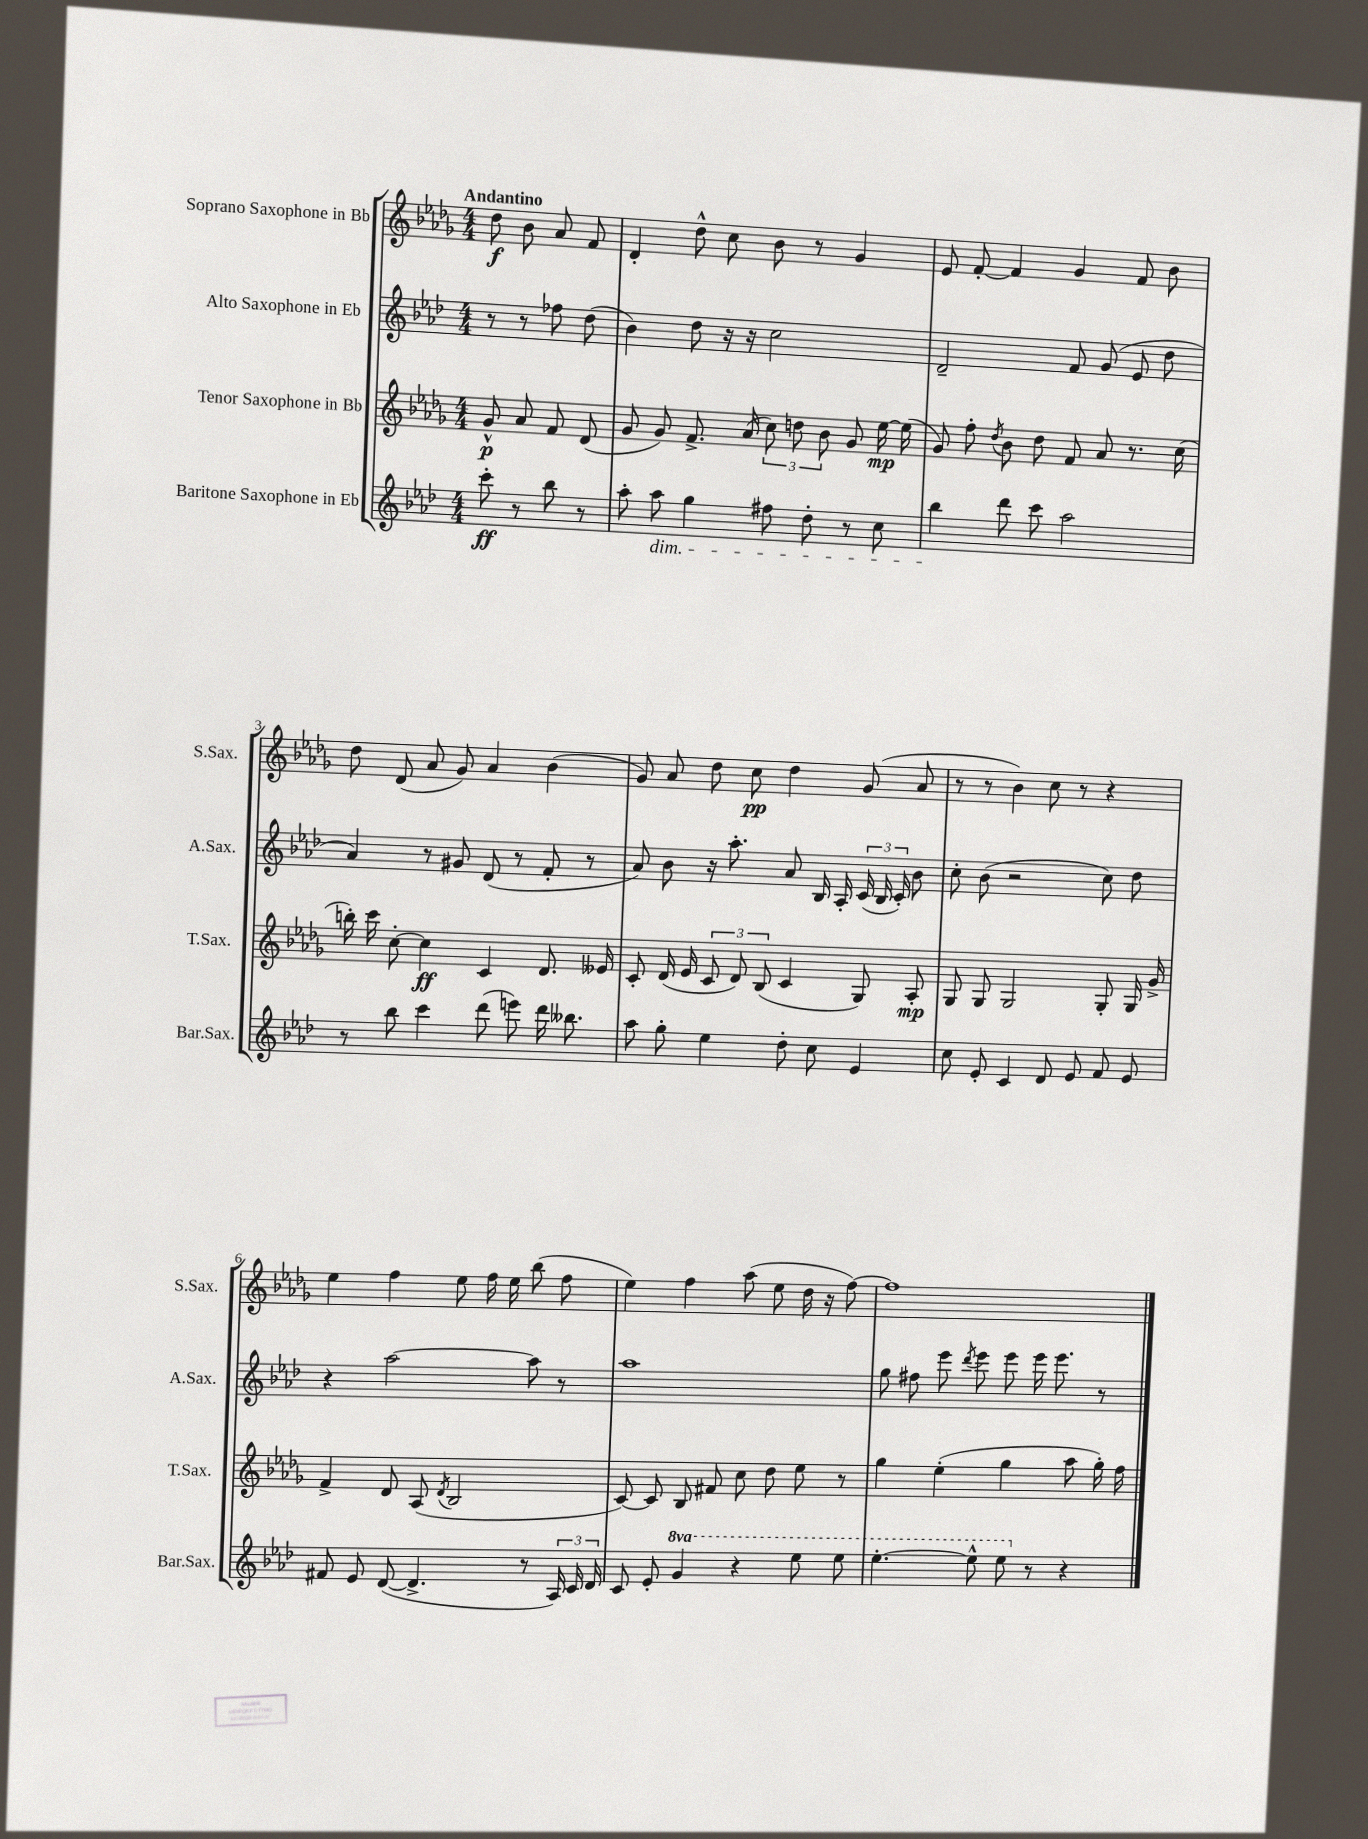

**kern	**dynam	**kern	**dynam	**kern	**kern	**dynam
*part4	*part4	*part3	*part3	*part2	*part1	*part1
*staff4	*staff4	*staff3	*staff3	*staff2	*staff1	*staff1
*I"Baritone Saxophone in Eb	*	*I"Tenor Saxophone in Bb	*	*I"Alto Saxophone in Eb	*I"Soprano Saxophone in Bb	*
*I'Bar.Sax.	*	*I'T.Sax.	*	*I'A.Sax.	*I'S.Sax.	*
*clefG2	*	*clefG2	*	*clefG2	*clefG2	*
*k[b-e-a-d-]	*	*k[b-e-a-d-g-]	*	*k[b-e-a-d-]	*k[b-e-a-d-g-]	*
*M4/4	*	*M4/4	*	*M4/4	*M4/4	*
=	=	=	=	=	=	=
!	!	!	!	!	!LO:TX:a:B:t=Andantino	!
8ccc'\	ff	8g-^^/	p	8r	8dd-\	f
8r	.	8a-/	.	8r	8b-\	.
8bb-\	.	8f/	.	8ff-X\	8a-/	.
8r	.	(8d-/	.	(8dd-\	8f/	.
=1	=1	=1	=1	=1	=1	=1
8aa-'\	.	8g-/	.	4b-\)	4d-'/	.
!LO:TX:b:i:t=dim.	!	!	!	!	!	!
8aa-\	.	8g-/)	.	.	.	.
4gg\	.	8.f^/	.	8dd-\	8dd-^^\	.
.	.	.	.	16r	8cc\	.
.	.	(16a-/	.	16r	.	.
8ff#X\	.	12cc\)	.	2cc\	8b-\	.
.	.	12ddn\	.	.	.	.
8dd-'\	.	.	.	.	8r	.
.	.	12b-\	.	.	.	.
8r	.	8g-/	.	.	4g-/	.
8cc\	.	[16ee-\	mp	.	.	.
.	.	(16ee-\]	.	.	.	.
=2	=2	=2	=2	=2	=2	=2
4bb-\	.	8g-/)	.	2d-~/	8e-/	.
.	.	8ff'\	.	.	[8f'/	.
.	.	8qdd-/	.	.	.	.
8ddd-\	.	8b-\	.	.	4f/]	.
8ccc\	.	8dd-\	.	.	.	.
2aa-\	.	8f/	.	8f/	4g-/	.
.	.	8a-/	.	(8g/	.	.
.	.	8.r	.	8e-/	8f/	.
.	.	.	.	8dd-\	8b-\	.
.	.	(16cc\	.	.	.	.
!!LO:LB:g=z
=3	=3	=3	=3	=3	=3	=3
8r	.	16bbn'\)	.	4a-/)	8dd-\	.
.	.	16ccc\	.	.	.	.
8bb-\	.	[8cc'\	.	.	(8d-/	.
4ccc\	.	4cc\]	ff	8r	8a-/	.
.	.	.	.	8g#X/	8g-/)	.
(8ddd-\	.	4c/	.	(8d-/	4a-/	.
8eeen\)	.	.	.	8r	.	.
16ddd-\	.	8.d-/	.	8f'/	(4b-\	.
8.bb--X\	.	.	.	.	.	.
.	.	.	.	8r	.	.
.	.	16e--X/	.	.	.	.
=4	=4	=4	=4	=4	=4	=4
8aa-\	.	8c'/	.	8a-/)	8g-/)	.
8gg'\	.	(16d-/	.	8b-\	8a-/	.
.	.	16e-/	.	.	.	.
4ee-\	.	12c/	.	16r	8dd-\	.
.	.	.	.	8.aa-'\	.	.
.	.	12d-/)	.	.	.	.
.	.	.	.	.	8cc\	pp
.	.	(12B-/	.	.	.	.
8dd-'\	.	4c/	.	8a-/	4dd-\	.
8cc\	.	.	.	16B-/	.	.
.	.	.	.	16A-'/	.	.
4e-/	.	8G-/)	.	(24c/	(8g-/	.
.	.	.	.	24B-/	.	.
.	.	.	.	24c'/)	.	.
.	.	8A-'/	mp	8b-\	8a-/	.
=5	=5	=5	=5	=5	=5	=5
8cc\	.	8G-/	.	8cc'\	8r	.
8e-'/	.	8G-/	.	(8b-\	8r	.
4c/	.	2G-/	.	2r	4b-\)	.
8d-/	.	.	.	.	8cc\	.
8e-/	.	.	.	.	8r	.
8f/	.	8G-'/	.	8cc\)	4r	.
8e-/	.	16G-/	.	8dd-\	.	.
.	.	16g-^/	.	.	.	.
!!LO:LB:g=z
=6	=6	=6	=6	=6	=6	=6
8f#X/	.	4f^/	.	4r	4ee-\	.
8e-/	.	.	.	.	.	.
([8d-/	.	8d-/	.	[2aa-\	4ff\	.
4.d-^/]	.	(8A-/	.	.	.	.
.	.	8qd-/	.	.	.	.
.	.	2B-/	.	.	8ee-\	.
.	.	.	.	.	16ff\	.
.	.	.	.	.	16ee-\	.
8r	.	.	.	8aa-\]	(8bb-\	.
24A-/)	.	.	.	8r	8ff\	.
24c/	.	.	.	.	.	.
24d-/	.	.	.	.	.	.
=7	=7	=7	=7	=7	=7	=7
8c/	.	[8c/)	.	1aa-	4ee-\)	.
8e-'/	.	8c/]	.	.	.	.
*8va	*	*	*	*	*	*
4gg/	.	8B-/	.	.	4ff\	.
.	.	8f#X/	.	.	.	.
4r	.	8cc\	.	.	(8aa-\	.
.	.	8dd-\	.	.	8ee-\	.
8eee-\	.	8ee-\	.	.	16dd-\	.
.	.	.	.	.	16r	.
8eee-\	.	8r	.	.	[8ff\)	.
=8	=8	=8	=8	=8	=8	=8
[4.eee-'\	.	4gg-\	.	8gg\	1ff]	.
.	.	.	.	8ff#X\	.	.
.	.	(4ee-'\	.	8eee-\	.	.
.	.	.	.	8qddd-/	.	.
8eee-^^\]	.	.	.	8eee-\	.	.
8eee-\	.	4gg-\	.	8eee-\	.	.
*X8va	*	*	*	*	*	*
8r	.	.	.	16eee-\	.	.
.	.	.	.	8.eee-\	.	.
4r	.	8aa-\	.	.	.	.
.	.	16gg-'\)	.	8r	.	.
.	.	16ff\	.	.	.	.
==	==	==	==	==	==	==
*-	*-	*-	*-	*-	*-	*-
